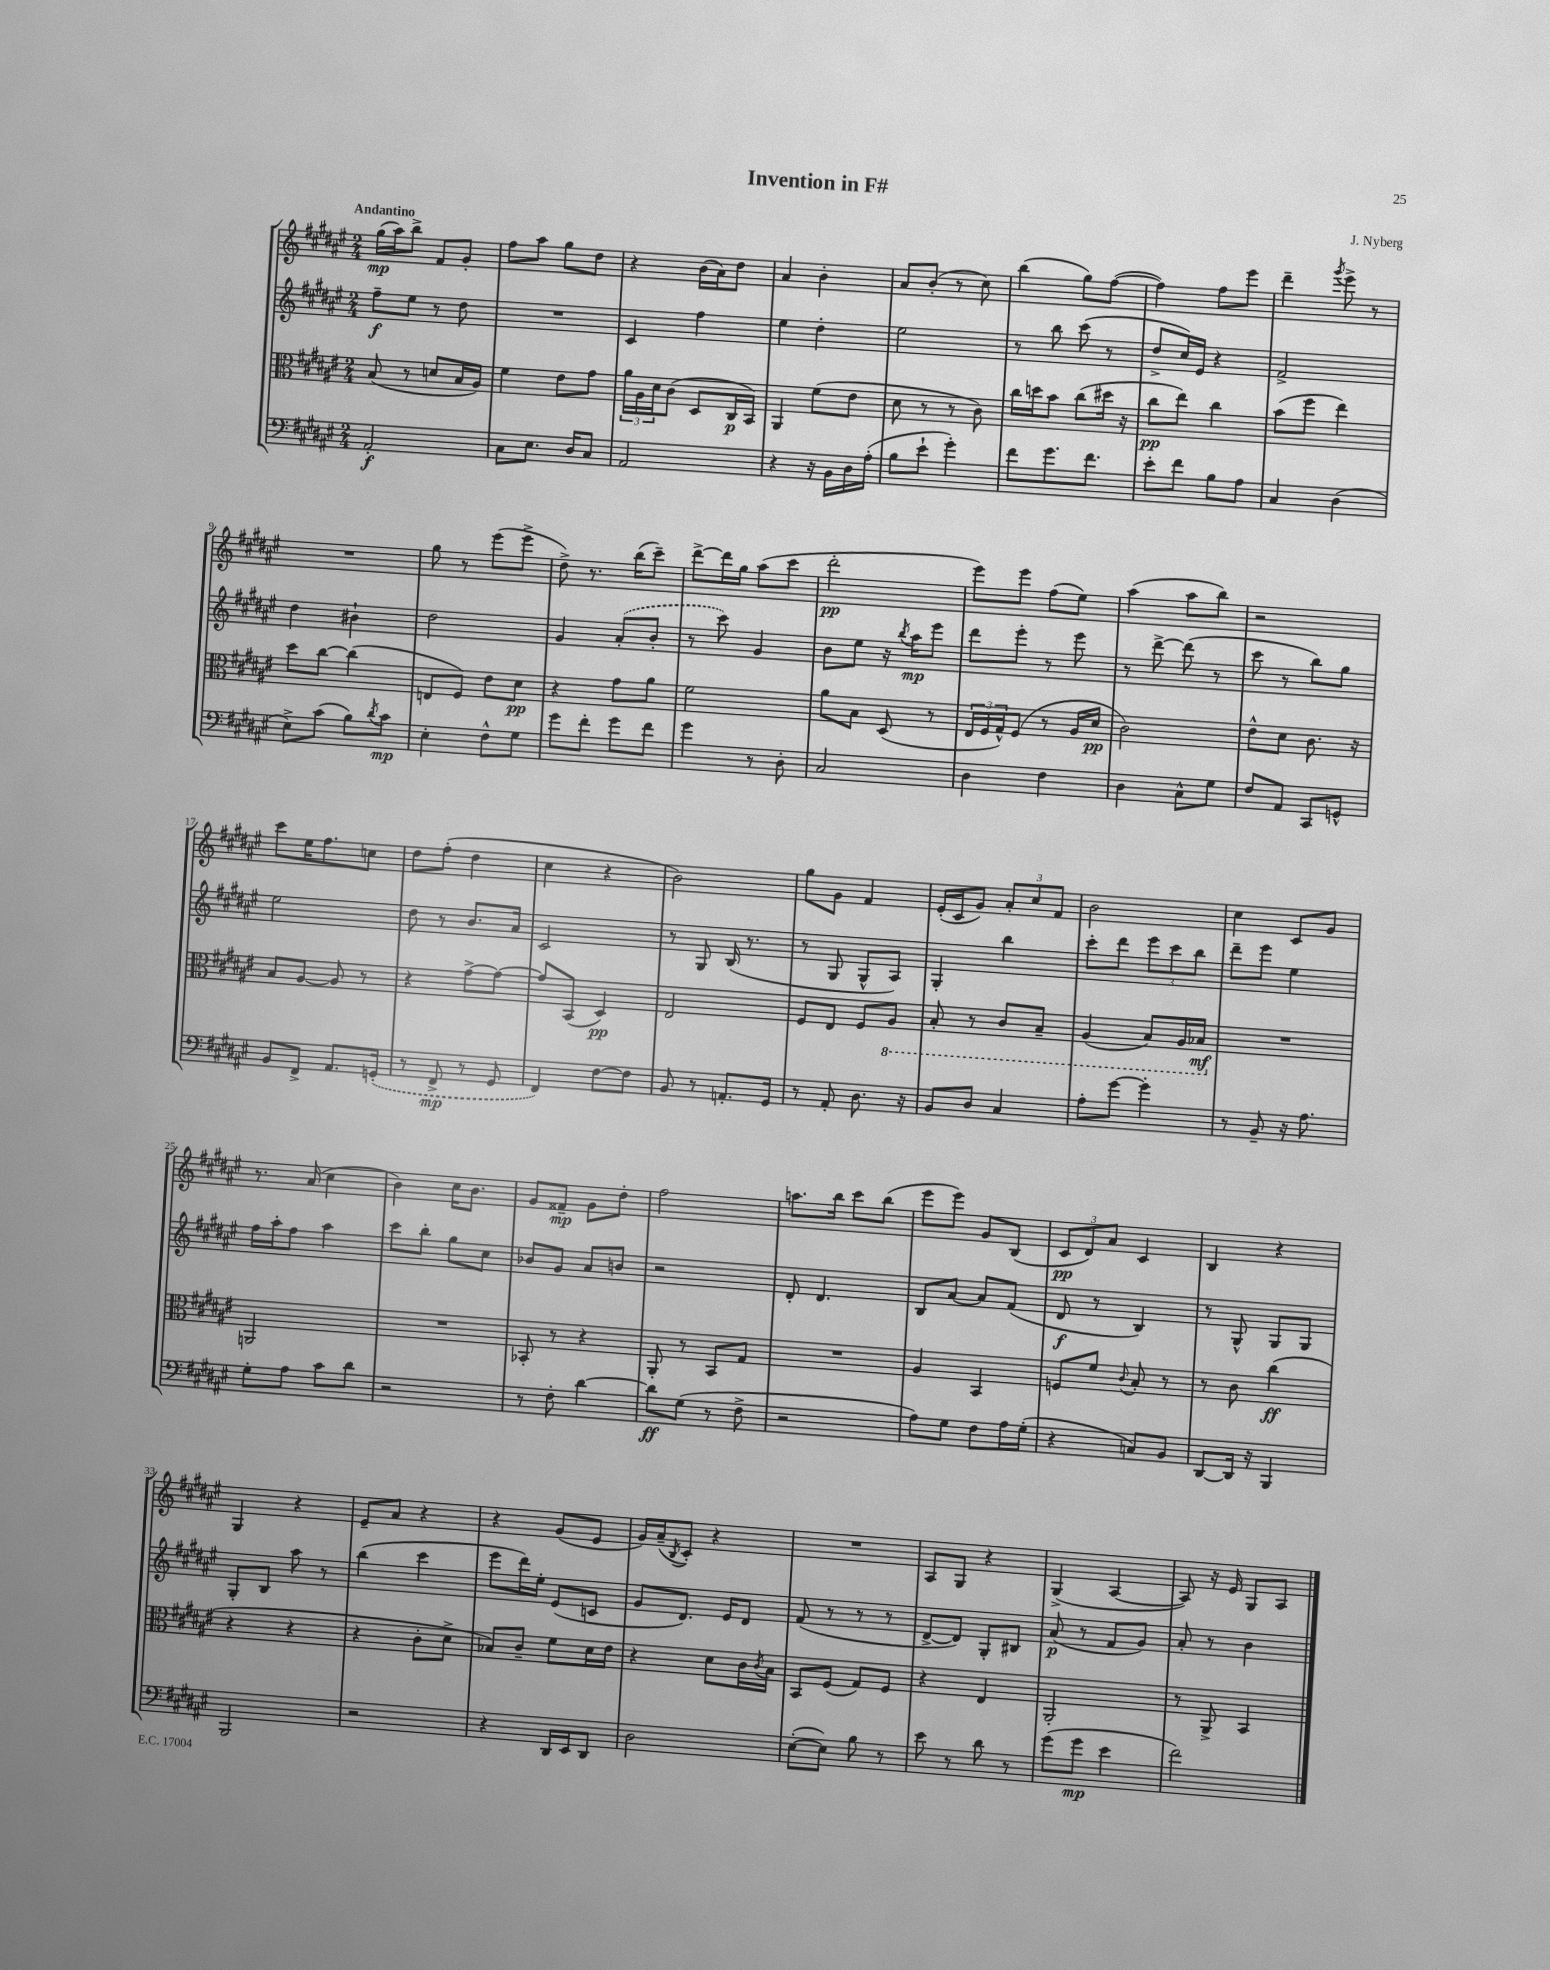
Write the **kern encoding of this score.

**kern	**kern	**kern	**kern
*staff4	*staff3	*staff2	*staff1
*clefF4	*clefC3	*clefG2	*clefG2
*k[f#c#g#d#a#e#]	*k[f#c#g#d#a#e#]	*k[f#c#g#d#a#e#]	*k[f#c#g#d#a#e#]
*M2/4	*M2/4	*M2/4	*M2/4
2AA#'	(8B	8ff#~	(16gg#
.	.	.	16aa#)
.	8r	8ee#	8bb^
.	8d	8r	8f#
.	16B	8dd#	8g#'
.	16A#)	.	.
=	=	=	=
8C#	4f#	2r	8ff#
8.E#	.	.	8aa#
.	8e#	.	8gg#
16D#	.	.	.
8C#	8g#	.	8dd#
=	=	=	=
2AA#	24a#	4c#	4r
.	24A#	.	.
.	24d#	.	.
.	(8c#	.	.
.	8D#	4ff#	(16b
.	.	.	16a#)
.	16C#	.	8dd#
.	16BB)	.	.
=	=	=	=
4r	4AA#	4ee#	4a#
16r	(8f#	4dd#'	4b'
16BB	.	.	.
16D#	8e#	.	.
(16A#'	.	.	.
=	=	=	=
8B	8d#	2ee#	8a#
8e#`	8r	.	(8b'
4g#')	8r	.	8r
.	8c#)	.	8cc#)
=	=	=	=
8f#	16cc#	8r	(4bb
.	16dd	.	.
8.g#	8b	8bb	.
.	(8cc#	(8ccc#	8gg#)
8.f#	.	.	.
.	16dd#	8r	([8ff#
.	16r	.	.
=	=	=	=
8e#'	8cc#	8dd#^	4ff#])
8f#	8ee#)	16cc#)	.
.	.	16e#	.
8B	4cc#	4r	8ff#
8A#	.	.	8eee#
=	=	=	=
4C#	(8b	2f#^	4ddd#~
.	8ff#	.	.
.	.	.	8qggg#
(4D#	4ee#)	.	8eee#^
.	.	.	8r
=	=	=	=
8E#^)	8dd#	4dd#	2r
(8c#	[8cc#	.	.
8B)	(4cc#]	4b#`	.
8qd#	.	.	.
8c#	.	.	.
=	=	=	=
4E#'	8E	2dd#	8gg#
.	8F#)	.	8r
8F#^^	8e#	.	(8eee#
8G#	8d#	.	8eee#^
=	=	=	=
8g#	4r	4g#	8dd#^)
8f#'	.	.	8.r
8g#	8g#	(8a#'	.
.	.	.	(16bb
8f#	8a#	8b'	8ccc#~)
=	=	=	=
4g#	2f#	8r	[8ddd#^
.	.	8ccc#)	16ddd#]
.	.	.	16gg#
8r	.	4g#	(8aa#
8D#'	.	.	8ccc#
=	=	=	=
2C#	8a#	8b	2ddd#'
.	8B	8ee#	.
.	(8D#	16r	.
.	.	8qbb	.
.	.	16aa#	.
.	8r	8eee#	.
=	=	=	=
4D#	24E#	8ddd#	8eee#)
.	24F#	.	.
.	24G#^^)	.	.
.	(8F#	8eee#'	8eee#
4F#	8r	8r	(8ff#
.	16A#	8eee#	8ee#)
.	16d#	.	.
=	=	=	=
4D#	2c#)	8r	(4aa#
.	.	[8ddd#^	.
8C#^^	.	(8ddd#]	8aa#
8G#	.	8r	8bb)
=	=	=	=
8F#	8e#^^	8ccc#	2r
8AA#	8d#	8r	.
8CC#	8.c#	8bb)	.
8GG^^	.	8gg#	.
.	16r	.	.
=	=	=	=
8BB	8B	2ee#	8ccc#
8FF#^	[8A#	.	16ee#
.	.	.	8.ff#
8.AA#	8A#]	.	.
.	8r	.	8cc
(16GG'	.	.	.
=	=	=	=
8r	4r	8dd#	8dd#
8FF#^	.	8r	(8ff#'
8r	[8g#^	8.b	4dd#
8GG#	8g#_	.	.
.	.	16a#	.
=	=	=	=
4FF#)	8g#]	2c#	4cc#
.	(8BB	.	.
[8F#	4D#)	.	4r
8F#]	.	.	.
=	=	=	=
8BB	2E#	8r	2b)
8r	.	8G#	.
8.AA'	.	(16B	.
.	.	8.r	.
16GG#	.	.	.
=	=	=	=
8r	8F#	8r	8gg#
8AA#'	8E#	8G#	8g#
8.D#	8F#	8G#^^	4f#
.	8AA#	8A#)	.
16r	.	.	.
=	=	=	=
8BB	8BB'	4G#'	(16e#'
.	.	.	16c#
8D#	8r	.	8g#)
4C#	8C#	4bb	12a#'
.	.	.	12cc#
.	8BB~	.	.
.	.	.	12f#
=	=	=	=
8A#'	(4AA#	8ccc#'	2b
[8g#	.	8ddd#	.
4g#']	8BB)	12eee#	.
.	.	12ccc#	.
.	16AA#	.	.
.	.	12bb	.
.	16BB-	.	.
=	=	=	=
8r	2r	8ddd#~	4cc#
8BB~	.	8eee#	.
16r	.	4ee#	8c#
8.A#	.	.	.
.	.	.	8g#
=	=	=	=
8G#'	2AA	16ff#	8.r
.	.	16aa#'	.
8A#	.	8ff#	.
.	.	.	(16a#
8c#	.	4aa#	4cc#
8d#	.	.	.
=	=	=	=
2r	2r	8ccc#	4b)
.	.	8bb'	.
.	.	8gg#	16cc#
.	.	.	8.b
.	.	8cc#	.
=	=	=	=
8r	8BB-'	8b-	8g#
8F#'	8r	8g#	8f##~
[4d#	4r	8a#	8g#
.	.	8b	8dd#'
=	=	=	=
8d#]	8AA#'	2r	2ff#
(8G#	8r	.	.
8r	8BB	.	.
8F#^	8G#	.	.
=	=	=	=
2r	2r	8d#'	8.aa
.	.	4.d#	.
.	.	.	16bb
.	.	.	8ccc#
.	.	.	(8bb
=	=	=	=
8A#)	4A#	8B	8eee#
8G#	.	[8a#	8eee#)
8F#	4BB	8a#]	8g#
16A#	.	(8f#	(8B
(16G#'	.	.	.
=	=	=	=
4r	8F	8d#	12c#
.	.	.	12d#)
.	8f#	8r	.
.	.	.	12a#
.	8qqc#	.	.
8C)	8B'	4B)	4c#
8BB	8r	.	.
=	=	=	=
[8DD#	8r	8r	4B
16DD#]	8c#	8G#^^	.
16r	.	.	.
4BBB	(4cc#	8G#	4r
.	.	8G#	.
=	=	=	=
2BBB	4r	8G#'	4G#
.	.	8B	.
.	4r	8aa#	4r
.	.	8r	.
=	=	=	=
2r	4r	(4bb	8e#~
.	.	.	8a#
.	8c#'	4ccc#	4r
.	8d#^	.	.
=	=	=	=
4r	8B-)	8eee#	4r
.	8c#~	16ddd#)	.
.	.	16ee#'	.
16DD#	8f#	(8e#	(8g#
16EE#	.	.	.
8DD#	16d#	8c	8e#
.	16e#	.	.
=	=	=	=
2D#	4r	8g#	16g#)
.	.	.	(16a#~
.	.	.	8qB
.	.	8.d#)	8c#')
.	8d#	.	4r
.	.	16e#	.
.	16c#	8d#	.
.	8qc#	.	.
.	16B	.	.
=	=	=	=
([8E#'	8BB	(8f#	2r
8E#])	(8F#	8r	.
8B	8G#)	8r	.
8r	8F#	8r	.
=	=	=	=
8e#	4r	[8d#^	8A#
8r	.	8d#])	8G#
8d#	4E#	8G#'	4r
8r	.	8B#	.
=	=	=	=
(8g#	2AA#'	(8a#	(4G#^
8g#	.	8r	.
4e#	.	8f#	[4A#
.	.	8g#)	.
=	=	=	=
2f#)	8r	8a#'	8A#])
.	8AA#^	8r	16r
.	.	.	16e#
.	4BB	4b	8G#
.	.	.	8A#
==	==	==	==
*-	*-	*-	*-
